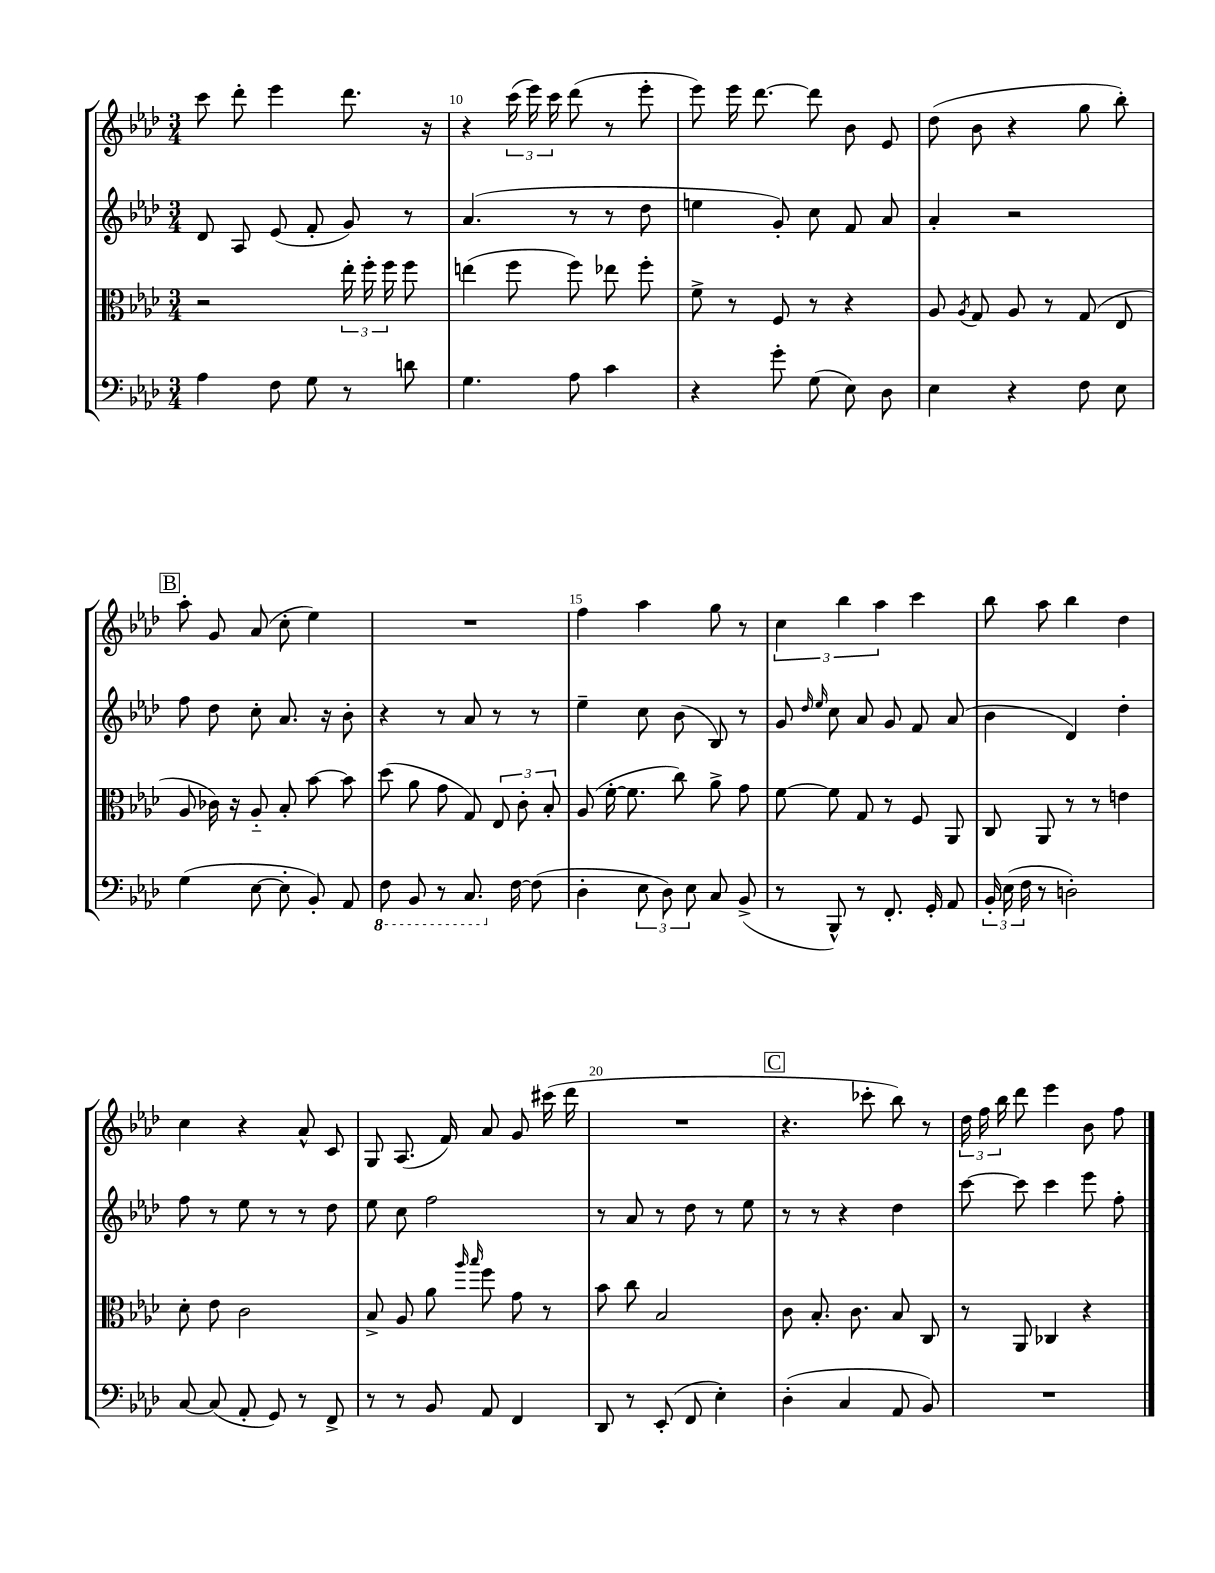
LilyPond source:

<<
\new StaffGroup <<
\new Staff = "s0" {
    \clef treble \key aes \major \numericTimeSignature \time 3/4
    \autoBeamOff c'''8 des'''8-. ees'''4 des'''8. r16 |
    r4 \tuplet 3/2 { c'''16( ees'''16) c'''16 } des'''8( r8 ees'''8-. |
    ees'''8) ees'''16 des'''8.~ des'''8 bes'8 ees'8 |
    des''8( bes'8 r4 g''8 bes''8-.) |
    \mark \markup { \box "B" } aes''8-. g'8 aes'8( c''8-. ees''4) |
    R2. |
    f''4 aes''4 g''8 r8 |
    \tuplet 3/2 { c''4 bes''4 aes''4 } c'''4 |
    bes''8 aes''8 bes''4 des''4 |
    c''4 r4 aes'8-^ c'8 |
    g8 aes8.( f'16) aes'8 g'8 cis'''16( des'''16 |
    R2. |
    \mark \markup { \box "C" } r4. ces'''8-. bes''8) r8 |
    \tuplet 3/2 { des''16 f''16 bes''16 } des'''8 ees'''4 bes'8 f''8 \bar "|." |
}
\new Staff = "s1" {
    \clef treble \key aes \major \numericTimeSignature \time 3/4
    \autoBeamOff des'8 aes8 ees'8( f'8-. g'8) r8 |
    aes'4.( r8 r8 des''8 |
    e''4 g'8-.) c''8 f'8 aes'8 |
    aes'4-. r2 |
    \mark \markup { \box "B" } f''8 des''8 c''8-. aes'8. r16 bes'8-. |
    r4 r8 aes'8 r8 r8 |
    ees''4-- c''8 bes'8( bes8) r8 |
    g'8 \grace { des''16 ees''16 } c''8 aes'8 g'8 f'8 aes'8( |
    bes'4 des'4) des''4-. |
    f''8 r8 ees''8 r8 r8 des''8 |
    ees''8 c''8 f''2 |
    r8 aes'8 r8 des''8 r8 ees''8 |
    \mark \markup { \box "C" } r8 r8 r4 des''4 |
    c'''8~ c'''8 c'''4 ees'''8 f''8-. \bar "|." |
}
\new Staff = "s2" {
    \clef alto \key aes \major \numericTimeSignature \time 3/4
    \autoBeamOff r2 \tuplet 3/2 { ees''16-. f''16-. f''16 } f''8 |
    e''4( f''8 f''8) ees''8 f''8-. |
    f'8-> r8 f8 r8 r4 |
    aes8 \acciaccatura { aes8 } g8 aes8 r8 g8( ees8 |
    \mark \markup { \box "B" } aes8 ces'16) r16 aes8-_ bes8-. bes'8~ bes'8 |
    des''8( aes'8 g'8 g8) \tuplet 3/2 { ees8 c'8-. bes8-. } |
    aes8( f'16~-. f'8. c''8) aes'8-> g'8 |
    f'8~ f'8 g8 r8 f8 aes,8 |
    c8 aes,8 r8 r8 e'4 |
    des'8-. ees'8 c'2 |
    bes8-> aes8 aes'8 \grace { aes''16 bes''16 } f''8 g'8 r8 |
    bes'8 c''8 bes2 |
    \mark \markup { \box "C" } c'8 bes8.-. c'8. bes8 c8 |
    r8 aes,8 ces4 r4 \bar "|." |
}
\new Staff = "s3" {
    \clef bass \key aes \major \numericTimeSignature \time 3/4
    \autoBeamOff aes4 f8 g8 r8 d'8 |
    g4. aes8 c'4 |
    r4 g'8-. g8( ees8) des8 |
    ees4 r4 f8 ees8 |
    \mark \markup { \box "B" } g4( ees8~ ees8-. bes,8-.) aes,8 |
    \ottava #-1 f,8 bes,,8 r8 c,8. \ottava #0 f16~ f8( |
    des4-. \tuplet 3/2 { ees8 des8) ees8 } c8 bes,8->( |
    r8 bes,,8-^) r8 f,8.-. g,16-. aes,8 |
    \tuplet 3/2 { bes,16-. ees16( f16 } r8 d2-.) |
    c8~ c8( aes,8-. g,8) r8 f,8-> |
    r8 r8 bes,8 aes,8 f,4 |
    des,8 r8 ees,8-.( f,8 ees4-.) |
    \mark \markup { \box "C" } des4-.( c4 aes,8 bes,8) |
    R2. \bar "|." |
}
>>
>>
\layout { \context { \Score currentBarNumber = #9 \override BarNumber.break-visibility = ##(#f #t #t) barNumberVisibility = #(every-nth-bar-number-visible 5) } }
